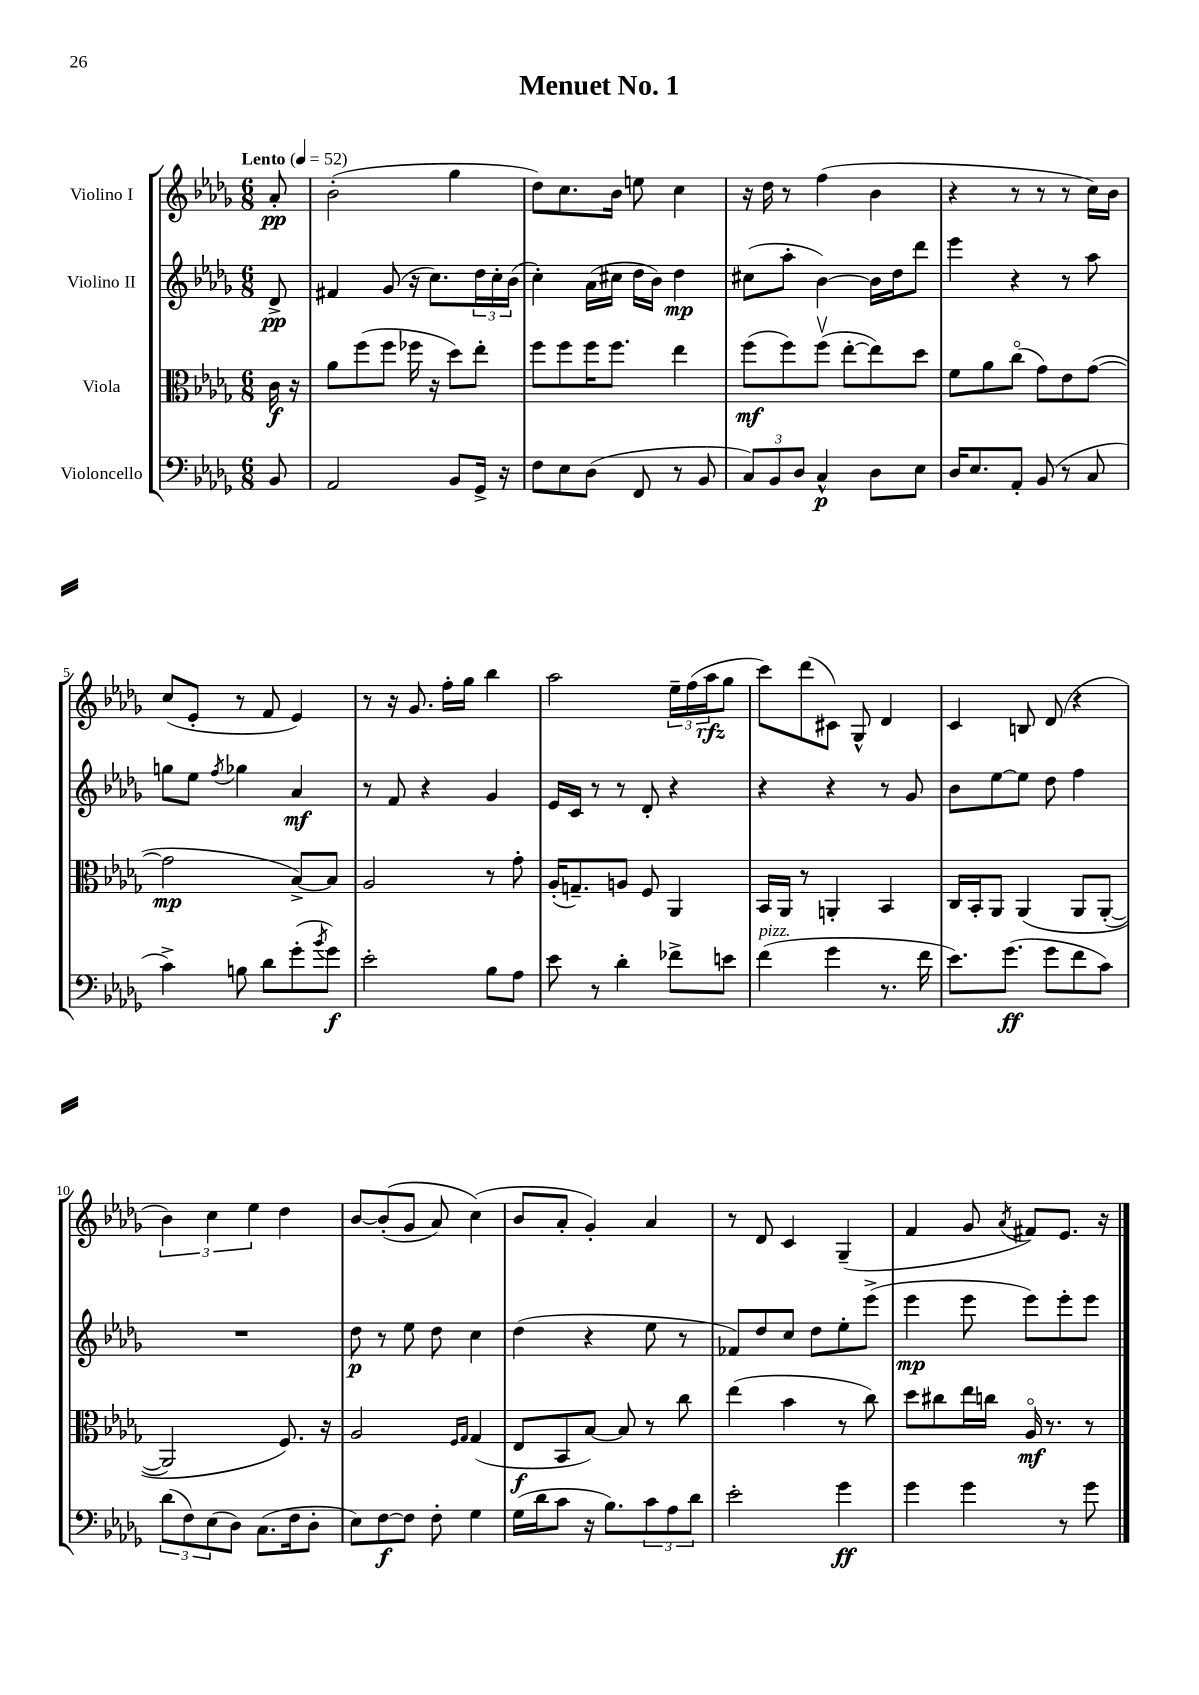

**kern	**dynam	**kern	**dynam	**kern	**dynam	**kern	**dynam
*part4	*part4	*part3	*part3	*part2	*part2	*part1	*part1
*staff4	*staff4	*staff3	*staff3	*staff2	*staff2	*staff1	*staff1
*I"Violoncello	*	*I"Viola	*	*I"Violino II	*	*I"Violino I	*
*clefF4	*	*clefC3	*	*clefG2	*	*clefG2	*
*k[b-e-a-d-g-]	*	*k[b-e-a-d-g-]	*	*k[b-e-a-d-g-]	*	*k[b-e-a-d-g-]	*
*M6/8	*	*M6/8	*	*M6/8	*	*M6/8	*
*MM52	*	*MM52	*	*MM52	*	*MM52	*
=	=	=	=	=	=	=	=
!	!	!	!	!	!	!LO:TX:a:B:t=Lento	!
8BB-/	.	16c\	f	8d-^/	pp	8a-'/	pp
.	.	16r	.	.	.	.	.
=1	=1	=1	=1	=1	=1	=1	=1
2AA-/	.	8a-\L	.	4f#X/	.	(2b-'\	.
.	.	(8ff\	.	.	.	.	.
.	.	8ff\J	.	(8g-/	.	.	.
.	.	16ff-X\	.	16r	.	.	.
.	.	16r	.	8.cc\L)	.	.	.
8BB-/L	.	8dd-\L)	.	.	.	4gg-\	.
16GG-^/Jk	.	8ee-'\J	.	24dd-\L	.	.	.
.	.	.	.	24cc'\	.	.	.
16r	.	.	.	.	.	.	.
.	.	.	.	(24b-\JJ	.	.	.
=2	=2	=2	=2	=2	=2	=2	=2
8F\L	.	8ff\L	.	4cc'\)	.	8dd-\L)	.
8E-\	.	8ff\	.	.	.	8.cc\	.
(8D-\J	.	16ff\K	.	(16a-\LL	.	.	.
.	.	8.ff\J	.	16cc#X\JJ	.	16b-\Jk	.
8FF/	.	.	.	16dd-\LL	.	8een\	.
.	.	.	.	16b-\JJ)	.	.	.
8r	.	4ee-\	.	4dd-\	mp	4cc\	.
8BB-/	.	.	.	.	.	.	.
=3	=3	=3	=3	=3	=3	=3	=3
12C/L)	.	(8ff\L	mf	(8cc#X\L	.	16r	.
.	.	.	.	.	.	16dd-\	.
12BB-/	.	.	.	.	.	.	.
.	.	8ff\)	.	8aa-'\J	.	8r	.
12D-/J	.	.	.	.	.	.	.
4C^^/	p	(8ffv\J	.	[4b-\)	.	(4ff\	.
.	.	[8ee-'\L	.	.	.	.	.
8D-\L	.	8ee-\])	.	16b-\LL]	.	4b-\	.
.	.	.	.	16dd-\J	.	.	.
8E-\J	.	8dd-\J	.	8ddd-\J	.	.	.
=4	=4	=4	=4	=4	=4	=4	=4
16D-/KL	.	8f\L	.	4eee-\	.	4r	.
8.E-/	.	.	.	.	.	.	.
.	.	8a-\	.	.	.	.	.
8AA-'/J	.	(8cc\J	.	4r	.	8r	.
(8BB-/	.	8g-\L)	.	.	.	8r	.
8r	.	8e-\	.	8r	.	8r	.
8C/	.	([8g-\J	.	8aa-\	.	16cc\LL)	.
.	.	.	.	.	.	16b-\JJ	.
!!LO:LB:g=z
=5	=5	=5	=5	=5	=5	=5	=5
4c^\)	.	2g-\]	mp	8ggn\L	.	(8cc/L	.
.	.	.	.	8ee-\J	.	8e-'/J	.
.	.	.	.	8qff/	.	.	.
8Bn\	.	.	.	4gg-X\	.	8r	.
8d-\L	.	.	.	.	.	8f/	.
(8g-'\	.	[8B-^/L)	.	4a-/	mf	4e-/)	.
8qb-/	.	.	.	.	.	.	.
8g-\J)	f	8B-/J]	.	.	.	.	.
=6	=6	=6	=6	=6	=6	=6	=6
2e-'\	.	2A-/	.	8r	.	8r	.
.	.	.	.	8f/	.	16r	.
.	.	.	.	.	.	8.g-/	.
.	.	.	.	4r	.	.	.
.	.	.	.	.	.	16ff'\LL	.
.	.	.	.	.	.	16gg-\JJ	.
8B-\L	.	8r	.	4g-/	.	4bb-\	.
8A-\J	.	8g-'\	.	.	.	.	.
=7	=7	=7	=7	=7	=7	=7	=7
8e-\	.	(16A-'/KL	.	16e-/LL	.	2aa-\	.
.	.	8.Gn~/)	.	16c/JJ	.	.	.
8r	.	.	.	8r	.	.	.
4d-'\	.	8An/J	.	8r	.	.	.
.	.	8F/	.	8d-'/	.	.	.
8f-X^\L	.	4AA-/	.	4r	.	24ee-~\LL	.
.	.	.	.	.	.	(24ff\	.
.	.	.	.	.	.	24aa-\J	rfz
8en\J	.	.	.	.	.	8gg-\J	.
=8	=8	=8	=8	=8	=8	=8	=8
!LO:TX:a:i:t=pizz.	!	!	!	!	!	!	!
(4f\	.	16BB-/LL	.	4r	.	8ccc\L)	.
.	.	16AA-/JJ	.	.	.	.	.
.	.	8r	.	.	.	(8ddd-\	.
4g-\	.	4AAn'/	.	4r	.	8c#X\J)	.
.	.	.	.	.	.	8G-^^/	.
8.r	.	4BB-/	.	8r	.	4d-/	.
.	.	.	.	8g-/	.	.	.
16f\	.	.	.	.	.	.	.
=9	=9	=9	=9	=9	=9	=9	=9
8.e-\L)	.	16C/LL	.	8b-\L	.	4c/	.
.	.	16BB-'/J	.	.	.	.	.
.	.	8AA-/J	.	[8ee-\	.	.	.
(8.g-\J	ff	.	.	.	.	.	.
.	.	(4AA-/	.	8ee-\J]	.	8Bn/	.
8g-\L	.	.	.	8dd-\	.	(8d-/	.
8f\	.	8AA-/L	.	4ff\	.	4r	.
8c\J)	.	([8AA-'/J	.	.	.	.	.
!!LO:LB:g=z
=10	=10	=10	=10	=10	=10	=10	=10
(12d-\L	.	2AA-/])	.	2.r	.	6b-\)	.
12F\)	.	.	.	.	.	.	.
(12E-\	.	.	.	.	.	6cc\	.
8D-\J)	.	.	.	.	.	.	.
.	.	.	.	.	.	6ee-\	.
(8.C\L	.	.	.	.	.	.	.
.	.	8.F/)	.	.	.	4dd-\	.
16F\k	.	.	.	.	.	.	.
8D-'\J	.	.	.	.	.	.	.
.	.	16r	.	.	.	.	.
=11	=11	=11	=11	=11	=11	=11	=11
8E-\L)	.	2A-/	.	8dd-\	p	[8b-/L	.
[8F\	f	.	.	8r	.	((8b-'/]	.
8F\J]	.	.	.	8ee-\	.	8g-/J	.
8F'\	.	.	.	8dd-\	.	8a-/)	.
.	.	16qqF/LL	.	.	.	.	.
.	.	16qqG-/JJ	.	.	.	.	.
4G-\	.	(4G-/	.	4cc\	.	(4cc\)	.
=12	=12	=12	=12	=12	=12	=12	=12
(16G-\LL	.	8E-/L	f	(4dd-\	.	8b-/L	.
16d-\J	.	.	.	.	.	.	.
8c\J	.	8BB-/	.	.	.	8a-'/J	.
16r	.	[8B-/J)	.	4r	.	4g-'/)	.
8.B-\L)	.	.	.	.	.	.	.
.	.	8B-/]	.	.	.	.	.
12c\	.	8r	.	8ee-\	.	4a-/	.
12A-\	.	.	.	.	.	.	.
.	.	8cc\	.	8r	.	.	.
12d-\J	.	.	.	.	.	.	.
=13	=13	=13	=13	=13	=13	=13	=13
2e-'\	.	(4ee-\	.	8f-X/L)	.	8r	.
.	.	.	.	8dd-/	.	8d-/	.
.	.	4b-\	.	8cc/J	.	4c/	.
.	.	.	.	8dd-\L	.	.	.
4g-\	ff	8r	.	8ee-'\	.	(4G-~/	.
.	.	8cc\)	.	(8eee-^\J	.	.	.
=14	=14	=14	=14	=14	=14	=14	=14
4g-\	.	8dd-\L	.	4eee-\	mp	4f/	.
.	.	8cc#X\	.	.	.	.	.
4g-\	.	16ee-\L	.	8eee-\	.	8g-/	.
.	.	16ccn\JJ	.	.	.	.	.
.	.	.	.	.	.	8qa-/	.
.	.	16A-/	mf	8eee-\L)	.	8f#X/L)	.
.	.	8.r	.	.	.	.	.
8r	.	.	.	8eee-'\	.	8.e-/J	.
8g-\	.	8r	.	8eee-\J	.	.	.
.	.	.	.	.	.	16r	.
==	==	==	==	==	==	==	==
*-	*-	*-	*-	*-	*-	*-	*-
